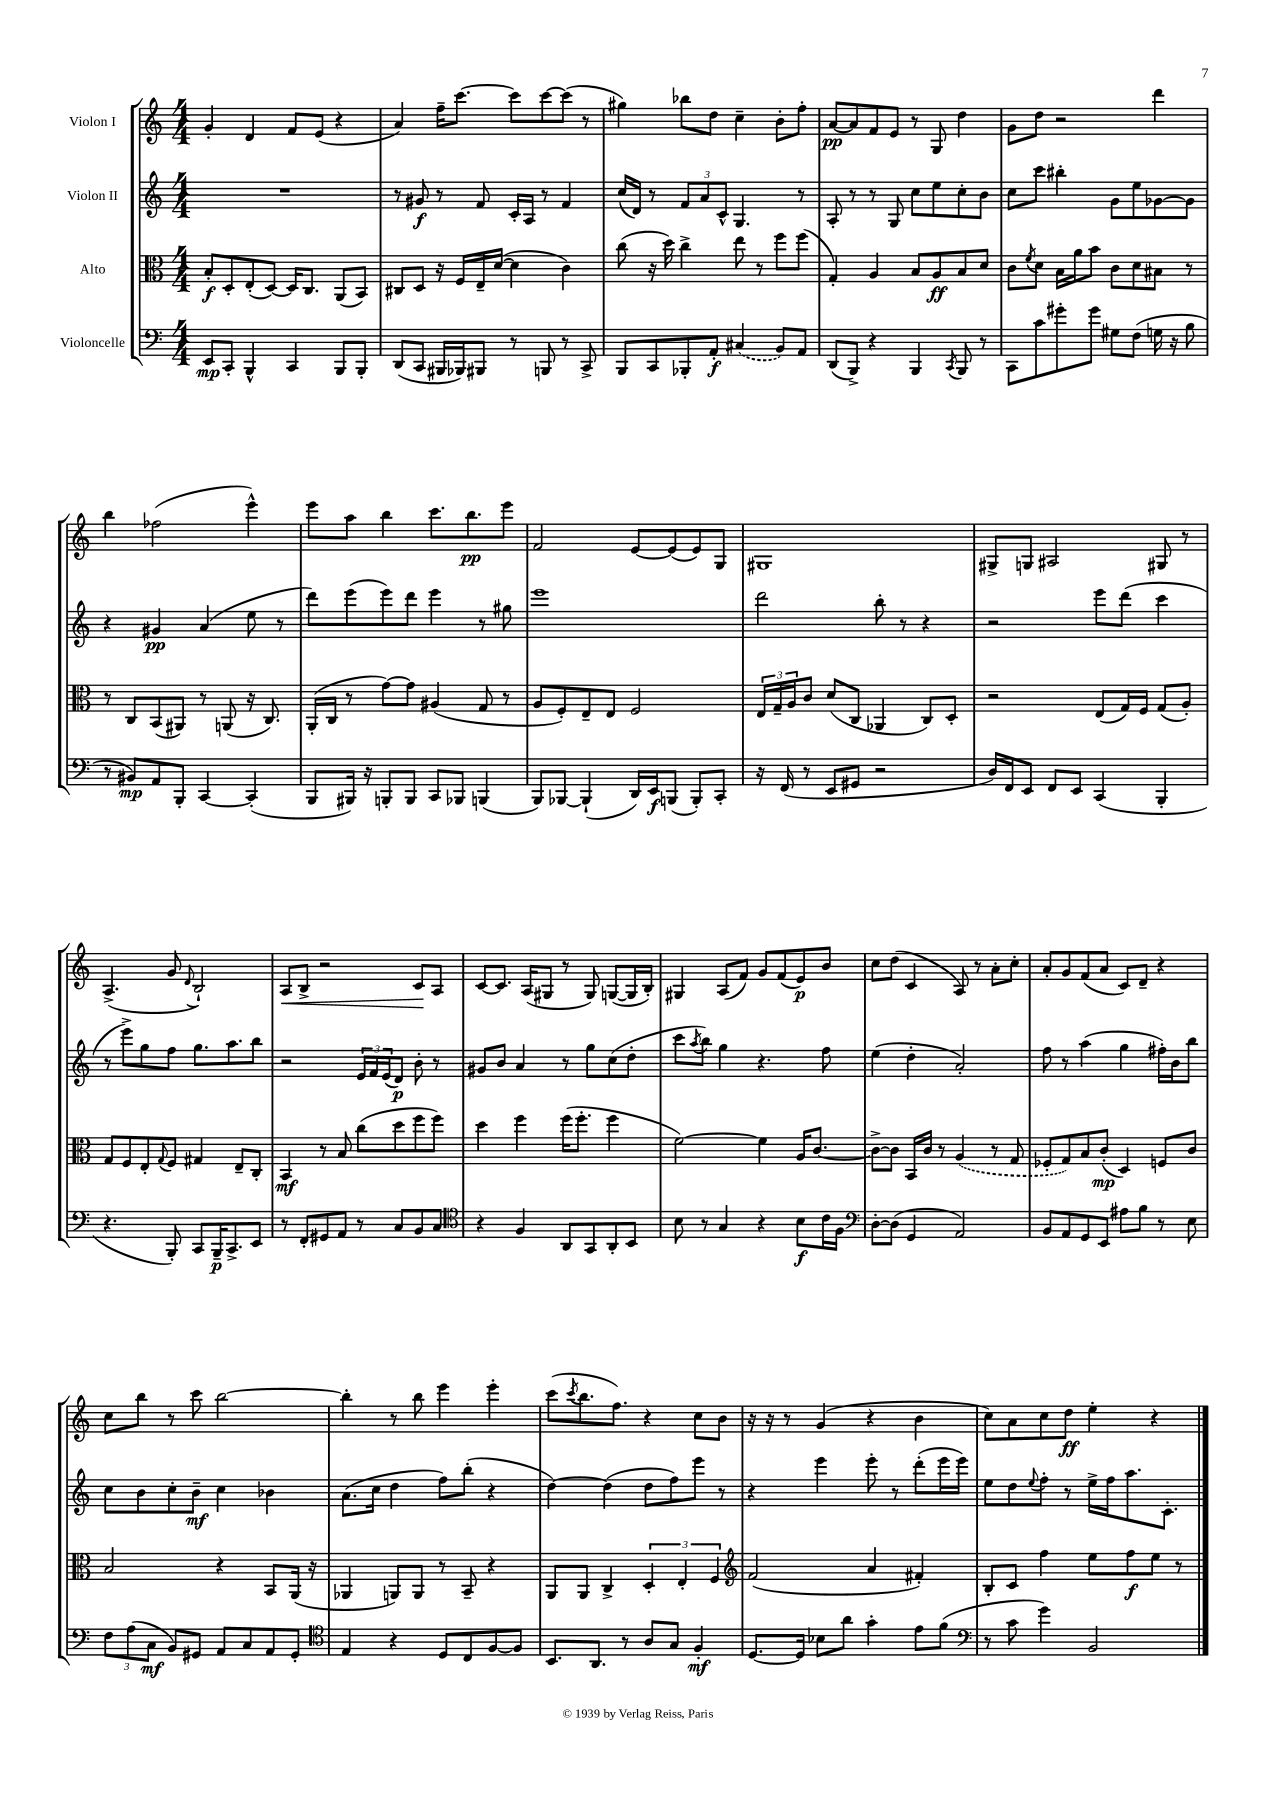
<<
\new StaffGroup <<
\new Staff = "s0" \with { instrumentName = "Violon I" } {
    \clef treble \key c \major \numericTimeSignature \time 4/4
    g'4-. d'4 f'8 e'8( r4 |
    a'4) f''16-- c'''8.~ c'''8 c'''8~ c'''8( r8 |
    gis''4) bes''8 d''8 c''4-- b'8-. f''8-. |
    a'8~\pp a'8 f'8 e'8 r8 g8 d''4 |
    g'8 d''8 r2 d'''4 |
    b''4 fes''2( e'''4-^) |
    e'''8 a''8 b''4 c'''8. b''8.\pp e'''8 |
    f'2 e'8~ e'8( e'8) g8 |
    gis1 |
    gis8-> g8 ais2 gis8 r8 |
    a4.->( g'8 \appoggiatura { d'8 } b2-!) |
    a8\< b8-> r2 c'8\! a8 |
    c'8~ c'8. a16( gis8 r8 gis8) g8~( g16 b16-.) |
    gis4 a8( f'8) g'8 f'8( e'8\p) b'8 |
    c''8 d''8( c'4 a8) r8 a'8-. c''8-. |
    a'8-. g'8 f'8( a'8 c'8) d'8-- r4 |
    c''8 b''8 r8 c'''8 b''2~ |
    b''4-. r8 b''8 e'''4 e'''4-. |
    c'''8( \acciaccatura { c'''8 } b''8. f''8.) r4 c''8 b'8 |
    r16 r16 r8 g'4( r4 b'4 |
    c''8) a'8 c''8 d''8\ff e''4-. r4 \bar "|." |
}
\new Staff = "s1" \with { instrumentName = "Violon II" } {
    \clef treble \key c \major \numericTimeSignature \time 4/4
    R1 |
    r8 gis'8\f r8 f'8 c'16-. a16 r8 f'4 |
    c''16( d'16) r8 \tuplet 3/2 { f'8 a'8 c'8-^ } g4. r8 |
    a8-. r8 r8 g8 c''8 e''8 c''8-. b'8 |
    c''8 c'''8 bis''4-. g'8 e''8 ges'8~ ges'8 |
    r4 gis'4\pp a'4( e''8 r8 |
    d'''8) e'''8( e'''8) d'''8 e'''4 r8 gis''8 |
    e'''1 |
    d'''2 b''8-. r8 r4 |
    r2 e'''8 d'''8( c'''4 |
    r8 e'''8->) g''8 f''8 g''8. a''8. b''8 |
    r2 \tuplet 3/2 { e'16 f'16 e'16( } d'8\p) b'8-. r8 |
    gis'8 b'8 a'4 r8 g''8 c''8( d''8-. |
    c'''8 \acciaccatura { a''8 } b''8) g''4 r4. f''8 |
    e''4( d''4-. a'2-.) |
    f''8 r8 a''4( g''4 fis''16-.) b'16 b''8 |
    c''8 b'8 c''8-. b'8--\mf c''4 bes'4 |
    a'8.( c''16 d''4 f''8) b''8-.( r4 |
    d''4~) d''4( d''8 f''8) e'''8 r8 |
    r4 e'''4 e'''8-. r8 d'''8-.( e'''16 e'''16) |
    e''8 d''8 \appoggiatura { e''8 } f''8-. r8 e''16-> f''16 a''8. c'8.-. \bar "|." |
}
\new Staff = "s2" \with { instrumentName = "Alto" } {
    \clef alto \key c \major \numericTimeSignature \time 4/4
    b8-.\f d8-. e8-.( d8~) d16 c8. a,8( b,8) |
    cis8 d8 r16 f16 e16-- d'16~( d'4 c'4) |
    c''8( r16 d''16) c''4-> e''8 r8 f''8 f''8( |
    g4-.) a4 b8 a8\ff b8 d'8 |
    c'8 \acciaccatura { f'8 } d'8 b16 a'16 b'8 c'8 d'8 bis8 r8 |
    r8 c8 b,8( ais,8) r8 a,8( r16 c8.) |
    a,16-.( c16 r8 g'8~) g'8 ais4( g8 r8 |
    a8 f8-.) e8-- e8 f2 |
    \tuplet 3/2 { e16 g16-- a16 } c'8 d'8( c8 aes,4 c8) d8-. |
    r2 e8( g16) f16 g8( a8-.) |
    g8 f8 e8-. \appoggiatura { g8 } f8 gis4 e8-- c8-. |
    b,4\mf r8 b8 c''8( d''8 f''8 f''8) |
    d''4 f''4 f''16( f''8.-. f''4 |
    f'2~) f'4 a16 c'8.~ |
    c'8~-> c'8 b,16 c'16 r8 \once \slurDashed a4( r8 g8 |
    fes8-. g8) b8 c'8-.\mp( d4) f8 c'8 |
    b2 r4 b,8 a,16( r16 |
    aes,4 a,8) a,8 r8 b,8-- r4 |
    a,8 a,8 c4-> \tuplet 3/2 { d4-. e4-. f4 } |
    \clef treble f'2( a'4 fis'4-.) |
    b8-. c'8 f''4 e''8 f''8\f e''8 r8 \bar "|." |
}
\new Staff = "s3" \with { instrumentName = "Violoncelle" } {
    \clef bass \key c \major \numericTimeSignature \time 4/4
    e,8\mp c,8-. b,,4-^ c,4 b,,8 b,,8-. |
    d,8( c,8 bis,,16 bes,,16) bis,,8 r8 b,,8 r8 c,8-> |
    b,,8 c,8 bes,,8-. a,8-.\f \once \slurDashed cis4( b,8) a,8 |
    d,8( b,,8->) r4 b,,4 \acciaccatura { c,8 } b,,8 r8 |
    c,8 c'8 gis'8-. gis'8 gis8 f8( g16 r16 b8 |
    r8 bis,8\mp) a,8 b,,8-. c,4~ c,4-.( |
    b,,8 bis,,16) r16 b,,8-. b,,8 c,8 bes,,8 b,,4( |
    b,,8) bes,,8~ bes,,4-!( d,16) e,16\f b,,8( b,,8-.) c,8-. |
    r16 f,16( r8 e,8 gis,8 r2 |
    d16) f,16 e,8 f,8 e,8 c,4( b,,4-. |
    r4. b,,8-.) c,8 b,,16--\p c,8.-> e,8 |
    r8 f,8-. gis,8 a,8 r8 c8 b,8 c8 |
    \clef tenor r4 f4 a,8 g,8 a,8-. b,8 |
    b8 r8 g4 r4 b8\f c'16 f16 |
    \clef bass d8~-. d8( g,4 a,2) |
    b,8 a,8 g,8 e,8 ais8 b8 r8 e8 |
    \tuplet 3/2 { f8 a8( c8\mf } b,8) gis,8 a,8 c8 a,8 gis,8-. |
    \clef tenor e4 r4 d8 c8 f8~ f8 |
    b,8. a,8. r8 a8 g8 f4-.\mf |
    d8.~ d16 bes8 a'8 g'4-. e'8 f'8( |
    \clef bass r8 c'8 g'4) b,2 \bar "|." |
}
>>
>>
\layout { \context { \Score \remove "Bar_number_engraver" } }
